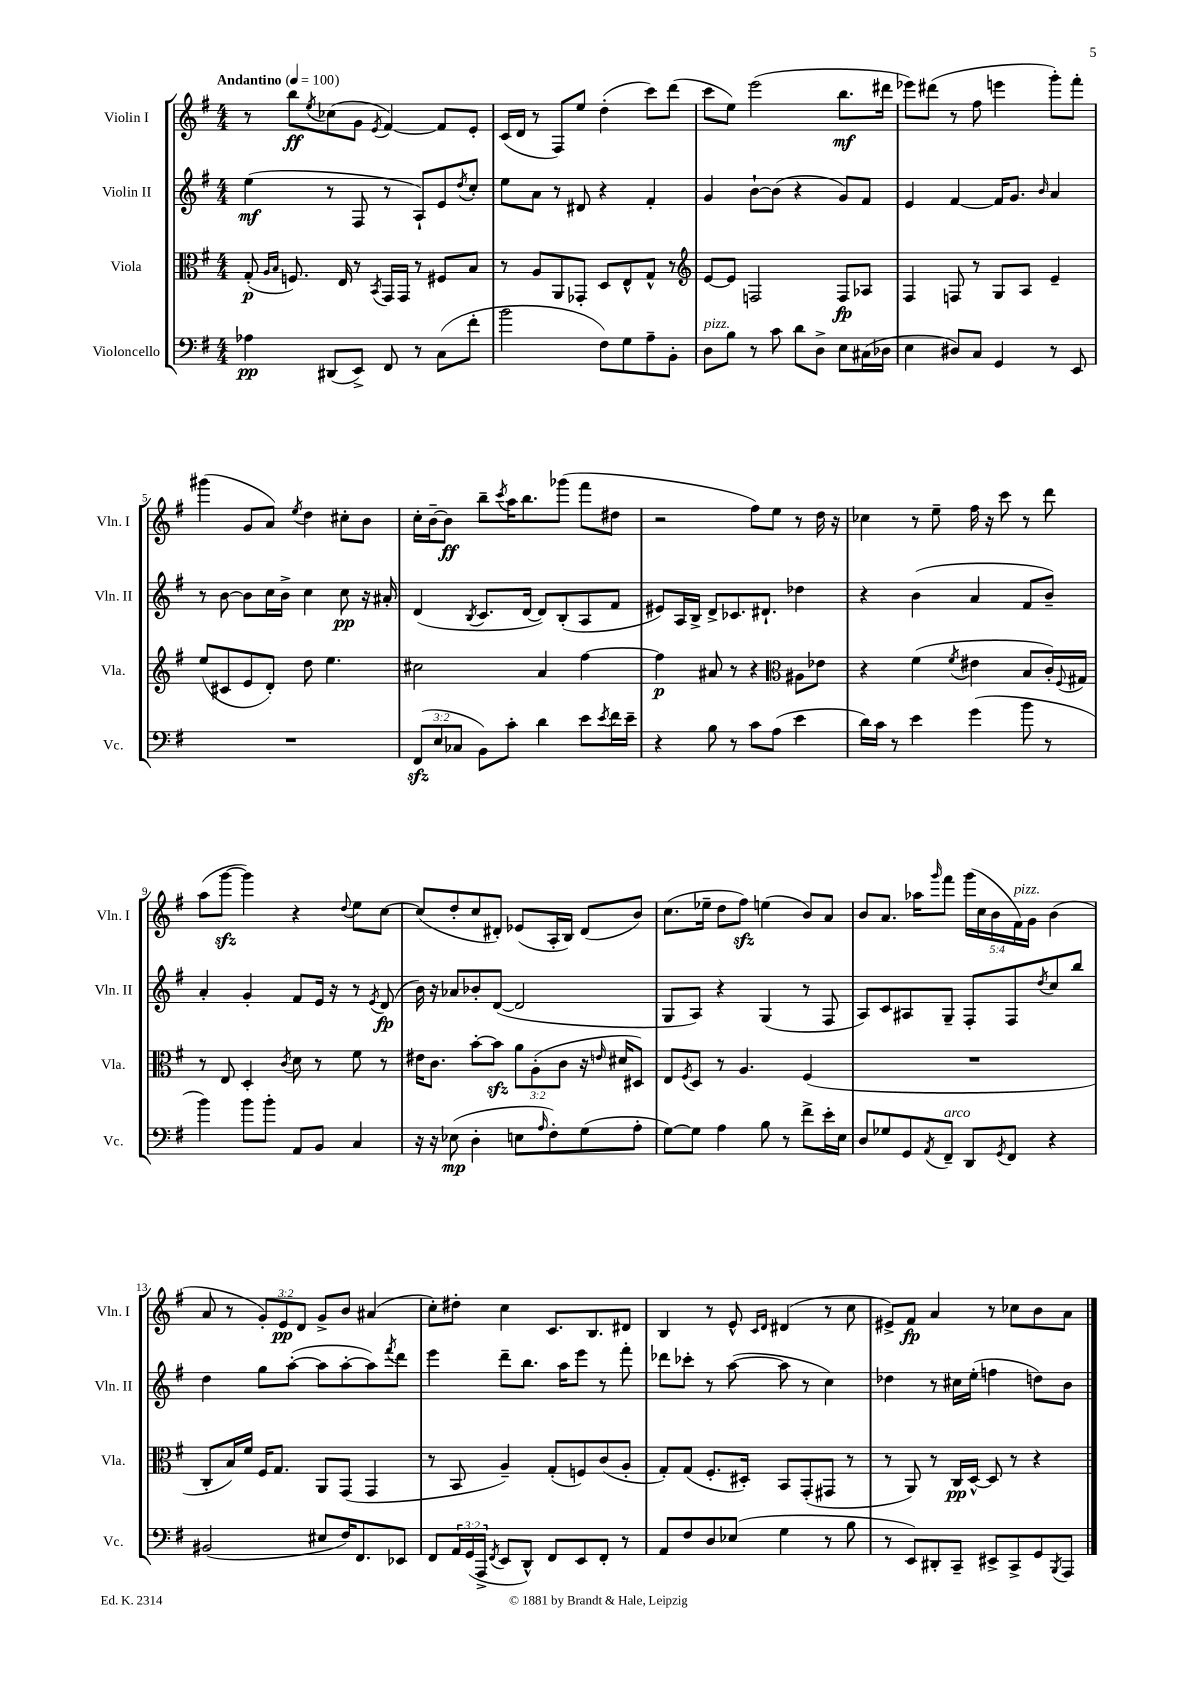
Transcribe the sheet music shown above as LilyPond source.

<<
\new StaffGroup <<
\new Staff = "s0" \with { instrumentName = "Violin I" shortInstrumentName = "Vln. I" } {
    \clef treble \key g \major \numericTimeSignature \time 4/4 \override Staff.TupletNumber.text = #tuplet-number::calc-fraction-text \tempo "Andantino" 4 = 100
    r8 b''8\ff \acciaccatura { e''8 } ces''8( g'8 \acciaccatura { e'8 } fis'4~) fis'8 e'8-. |
    c'16( d'16 r8 fis8) e''8 d''4-.( c'''8) d'''8( |
    c'''8 e''8) e'''2( b''8.\mf dis'''16 |
    ees'''8) dis'''8( r8 fis''8 e'''4 g'''8-.) fis'''8-. |
    gis'''4( g'8 a'8) \acciaccatura { e''8 } d''4 cis''8-. b'8 |
    c''16-. b'16~-- b'8\ff b''8-- \acciaccatura { c'''8 } a''16 b''8. ges'''8( fis'''8 dis''8 |
    r2 fis''8) e''8 r8 d''16 r16 |
    ces''4 r8 e''8-- fis''16 r16 c'''8 r8 d'''8 |
    a''8( g'''8~\sfz g'''4) r4 \appoggiatura { d''8 } e''8 c''8~ |
    c''8( d''8-. c''8 dis'8-.) ees'8( a16-. b16) dis'8( b'8) |
    c''8.( ees''16-- d''8 fis''8\sfz) e''4( b'8) a'8 |
    b'8 a'8. aes''16 \grace { g'''16 } fis'''8 \tuplet 5/4 { g'''16( c''16 b'16 fis'16^\markup { \italic "pizz." }) g'16 } b'4( |
    a'8 r8 \tuplet 3/2 { g'8-.) e'8\pp d'8 } g'8-> b'8 ais'4( |
    c''8-.) dis''8-. c''4 c'8. b8. dis'8 |
    b4 r8 e'8-^ \grace { c'16 d'16 } dis'4( r8 c''8 |
    eis'8->) fis'8\fp a'4 r8 ces''8 b'8 a'8 \bar "|." |
}
\new Staff = "s1" \with { instrumentName = "Violin II" shortInstrumentName = "Vln. II" } {
    \clef treble \key g \major \numericTimeSignature \time 4/4
    e''4\mf( r8 fis8 r8 a8-!) e'8 \acciaccatura { d''8 } c''8-. |
    e''8 a'8 r8 dis'8 r4 fis'4-. |
    g'4 b'8~-! b'8( r4 g'8) fis'8 |
    e'4 fis'4~ fis'16 g'8. \grace { b'16 } a'4 |
    r8 b'8~ b'8 c''16 b'16-> c''4 c''8\pp r16 ais'16-. |
    d'4( \acciaccatura { b8 } c'8. d'16~ d'8) b8-.( a8 fis'8 |
    eis'8) a16 b16-> d'8-> ces'8. dis'8.-! des''4 |
    r4 b'4( a'4 fis'8 b'8--) |
    a'4-. g'4-. fis'8 e'16 r16 r8 \acciaccatura { e'8 } d'8\fp( |
    b'16) r16 aes'8 bes'8-. d'8~( d'2 |
    g8 a8) r4 g4( r8 fis8 |
    a8) c'8 ais8 g8-- fis8-. fis8 \acciaccatura { d''8 } c''8 b''8 |
    d''4 g''8 a''8~-.( a''8 a''8~-. a''8) \acciaccatura { fis'''8 } d'''8 |
    e'''4 d'''8-- b''8. a''16 e'''8 r8 fis'''8-. |
    des'''8 ces'''8-. r8 a''8~( a''8 r8 c''4) |
    des''4 r8 cis''16 e''16-.( f''4 d''8) b'8 \bar "|." |
}
\new Staff = "s2" \with { instrumentName = "Viola" shortInstrumentName = "Vla." } {
    \clef alto \key g \major \numericTimeSignature \time 4/4 \override Staff.TupletNumber.text = #tuplet-number::calc-fraction-text
    g8-.\p( \grace { a16 b16 } f8.) e16 r8 \acciaccatura { b,8 } g,16 g,16 r8 fis8 b8 |
    r8 a8 a,8 ges,8-. d8 e8-^ g8-^ r8 |
    \clef treble e'8~ e'8 f2 f8\fp aes8 |
    fis4 f8 r8 g8 a8 e'4-- |
    e''8( cis'8 e'8 d'8-.) d''8 e''4. |
    cis''2 a'4 fis''4~ |
    fis''4\p ais'8 r8 r4 \clef alto ais8 ees'8 |
    r4 fis'4( \acciaccatura { fis'8 } eis'4 b8 c'16-.) \appoggiatura { fis8 } gis16 |
    r8 e8 d4-. \acciaccatura { c'8 } d'8 r8 fis'8 r8 |
    eis'16 c'8. b'8~-. b'8\sfz \tuplet 3/2 { a'8 a8-.( c'8 } r16 \grace { e'16 } dis'16 dis8) |
    e8 \acciaccatura { fis8 } d8 r8 a4. fis4( |
    R1 |
    c8-. b16) fis'16 fis16 g8. a,8 g,8( g,4 |
    r8 b,8 a4--) g8-.( f8) c'8( a8-. |
    g8-.) g8( fis8.-. dis16-.) b,8 g,8-.( gis,8 r8 |
    r8 a,8) r8 c16\pp d16~-^ d8 r8 r4 \bar "|." |
}
\new Staff = "s3" \with { instrumentName = "Violoncello" shortInstrumentName = "Vc." } {
    \clef bass \key g \major \numericTimeSignature \time 4/4 \override Staff.TupletNumber.text = #tuplet-number::calc-fraction-text
    aes4\pp dis,8( e,8->) fis,8 r8 c8( fis'8-. |
    b'2 fis8) g8 a8-- b,8-. |
    d8^\markup { \italic "pizz." } b8 r8 c'8 d'8 d8-> e8 cis16( des16 |
    e4 dis8) c8 g,4 r8 e,8 |
    R1 |
    \tuplet 3/2 { fis,8\sfz( e8 ces8 } b,8) c'8-. d'4 e'8 \acciaccatura { e'8 } fis'16 e'16-- |
    r4 b8 r8 c'8 a8( e'4 |
    d'16) c'16 r8 e'4 g'4( b'8 r8 |
    b'4) b'8 b'8-. a,8 b,8 c4 |
    r16 r16 ees8\mp( d4-. e8 \grace { a16 } fis8-.) g8( a8-. |
    g8~) g8 a4 b8 r8 fis'8-> e'16-. e16 |
    d8 ges8 g,8 \acciaccatura { a,8 } fis,8--^\markup { \italic "arco" } d,8 \acciaccatura { g,8 } fis,8 r4 |
    bis,2( eis8 fis16) fis,8. ees,8 |
    fis,8 \tuplet 3/2 { a,16 g,16( a,,16-> } \acciaccatura { fis,8 } e,8 d,8-^) fis,8 e,8 fis,8-. r8 |
    a,8 fis8 d8 ees8( g4 r8 b8 |
    r8 e,8) dis,8-. c,8-- eis,8-> c,8-> g,8 \acciaccatura { b,,8 } a,,8 \bar "|." |
}
>>
>>
